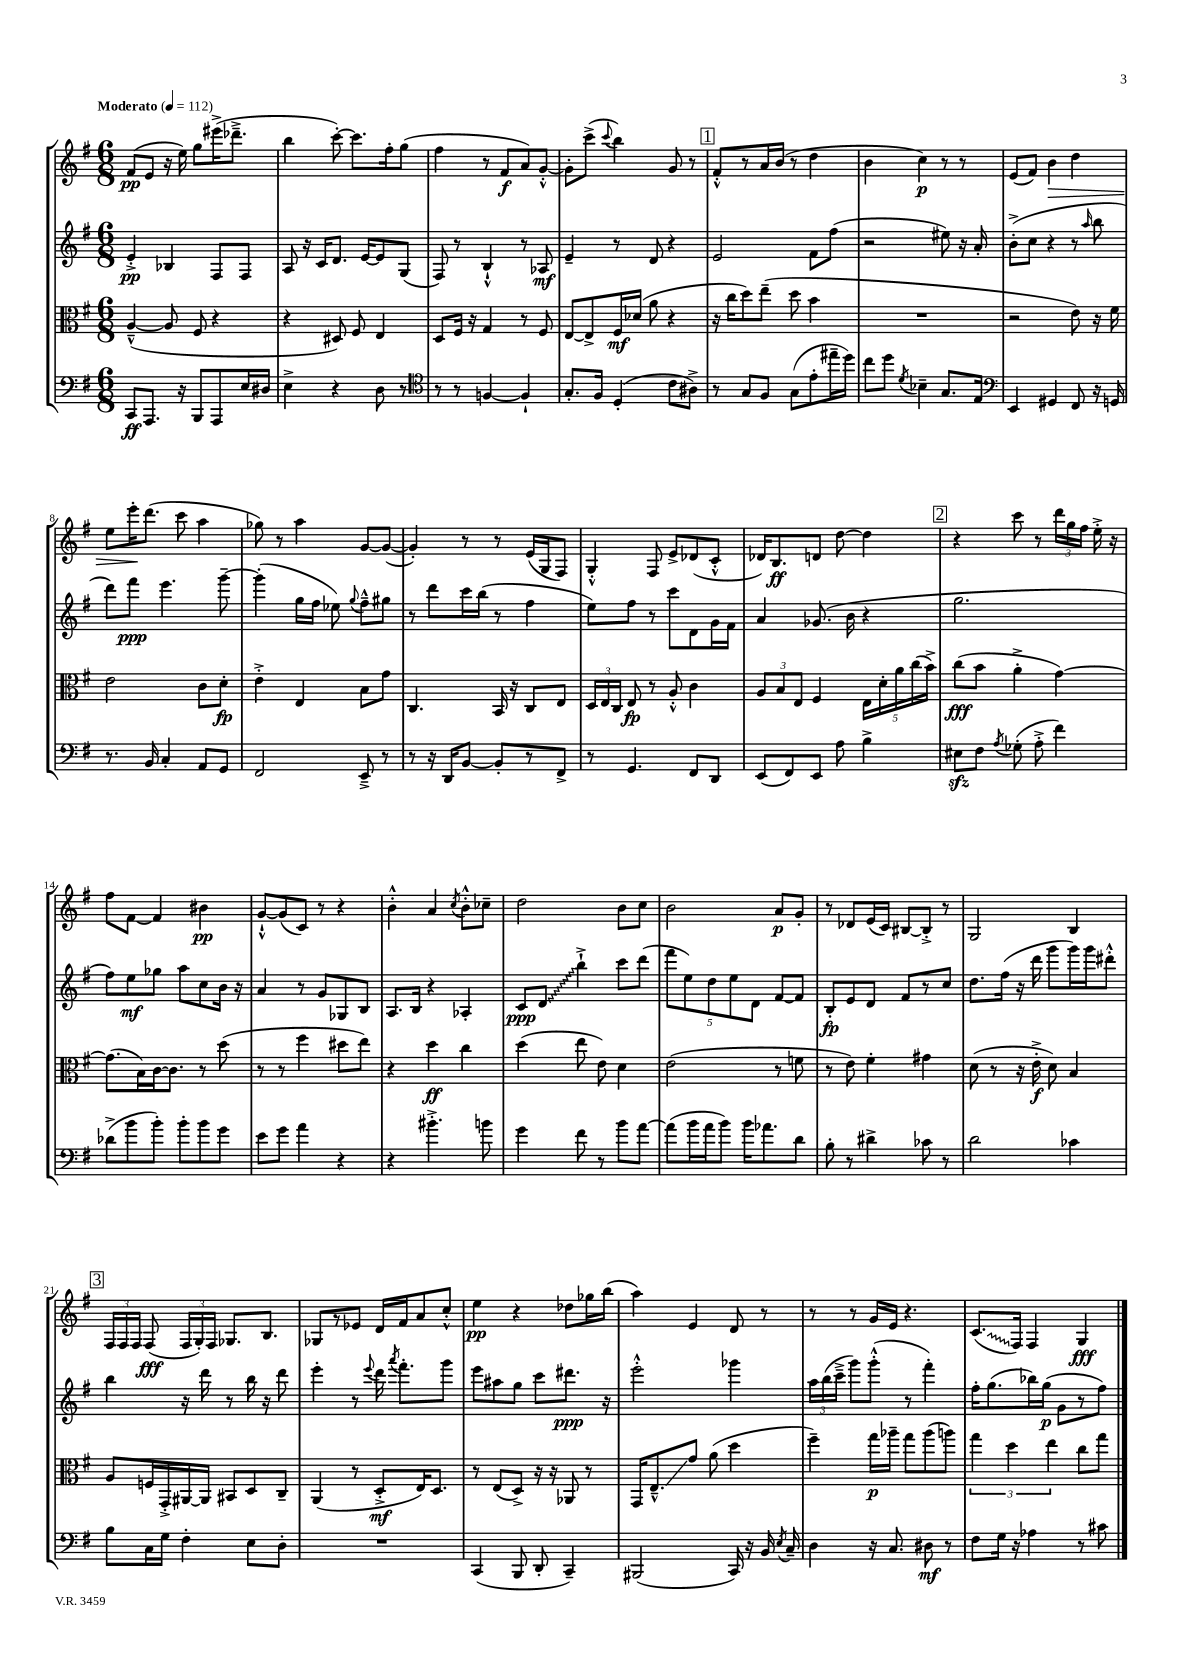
<<
\new StaffGroup <<
\new Staff = "s0" {
    \clef treble \key g \major \numericTimeSignature \time 6/8 \tempo "Moderato" 4 = 112
    \autoBeamOff fis'8[\pp( e'8] r16 e''16) g''8[ eis'''16->( des'''8.]---> |
    b''4 c'''8~-.) c'''8.[ fis''16-. g''8]( |
    fis''4 r8 fis'8[\f a'8) g'8]~-.-^ |
    g'8[-. c'''8]->( \appoggiatura { c'''8 } b''4) g'8 r8 |
    \mark \markup { \box "1" } fis'8[-.-^ r8 a'16 b'16]( r8 d''4 |
    b'4 c''4\p) r8 r8 |
    e'8[( fis'8]) b'4\> d''4 |
    e''8[ e'''16-.\! d'''8.]( c'''8 a''4 |
    ges''8) r8 a''4 g'8[~ g'8]~( |
    g'4-.) r8 r8 e'16[( g16 fis8]) |
    g4-.-^ fis8 e'8[-> des'8( c'8]-.-^ |
    des'16[) b8.\ff d'8] d''8~ d''4 |
    \mark \markup { \box "2" } r4 c'''8 r8 \tuplet 3/2 { d'''16[ g''16 fis''16] } e''16-.-> r16 |
    fis''8[ fis'8]~ fis'4 bis'4\pp |
    g'8[~-!-^ g'8( c'8]) r8 r4 |
    b'4-.-^ a'4 \acciaccatura { c''8 } b'8[-.-^ ces''8]-- |
    d''2 b'8[ c''8] |
    b'2 a'8[\p g'8]-. |
    r8 des'8[ e'16( c'16]) bis8[~ bis8]-.-> r8 |
    g2 b4 |
    \mark \markup { \box "3" } \tuplet 3/2 { fis16[ fis16 fis16] } fis8\fff( \tuplet 3/2 { fis16[ g16-.) fis16] } ges8.[ b8.] |
    ges8[ r8 ees'8] d'16[ fis'16 a'8 c''8]-.-^ |
    e''4\pp r4 des''8[ ges''16 b''16]( |
    a''4) e'4 d'8 r8 |
    r8 r8 g'16[ e'16] r4. |
    \once \override Glissando.style = #'zigzag c'8.[\glissando( fis16]) fis4 g4\fff \bar "|." |
}
\new Staff = "s1" {
    \clef treble \key g \major \numericTimeSignature \time 6/8
    \autoBeamOff e'4-.->\pp bes4 fis8[ fis8] |
    a8 r16 c'16[ d'8.] e'16[~ e'8 g8]( |
    fis8) r8 b4-!-^ r8 aes8\mf |
    e'4-- r8 d'8 r4 |
    \mark \markup { \box "1" } e'2 fis'8[ fis''8]( |
    r2 eis''8) r16 a'16-. |
    b'8[-.->( c''8] r4 r8 \grace { a''16 } b''8 |
    d'''8[) fis'''8]\ppp e'''4. g'''8~-- |
    g'''4-.( g''16[ fis''16] ees''8) \appoggiatura { g''8 } fis''8[---^ gis''8] |
    r8 d'''8[ c'''16 b''16]( r8 fis''4 |
    e''8[) fis''8] r8 c'''8[ d'8 g'16 fis'16] |
    a'4 ges'8.( b'16 r4 |
    \mark \markup { \box "2" } g''2. |
    fis''8[) e''8\mf ges''8] a''8[ c''8 b'16] r16 |
    a'4 r8 g'8[ ges8 b8] |
    a8.[ b16] r4 aes4-. |
    c'8[\ppp \once \override Glissando.style = #'zigzag d'8]\glissando b''4-!-> c'''8[ d'''8]( |
    \tuplet 5/4 { fis'''8[ e''8) d''8 e''8 d'8] } fis'8[~ fis'8] |
    b8[-.\fp e'8 d'8] fis'8[ r8 c''8] |
    d''8.[ fis''16]( r16 d'''16 g'''8[ g'''16) g'''16 dis'''8]-.-^ |
    \mark \markup { \box "3" } b''4 r16 d'''16 r8 b''16 r16 d'''8 |
    e'''4-. r8 \appoggiatura { e'''8 } d'''16 \acciaccatura { a'''8 } fis'''8.[-. g'''8] |
    e'''8[ ais''8 g''8] c'''8[ dis'''8.]\ppp r16 |
    e'''2-.-^ ges'''4 |
    \tuplet 3/2 { a''16[ b''16( c'''16]---> } g'''8[) g'''8]-.-^( r8 fis'''4-.) |
    fis''16[-. g''8.( bes''16) g''16]\p( g'8[ r8 fis''8]) \bar "|." |
}
\new Staff = "s2" {
    \clef alto \key g \major \numericTimeSignature \time 6/8
    \autoBeamOff a4~---^( a8 fis8 r4 |
    r4 dis8) fis8 e4 |
    d8[ fis16] r16 g4 r8 fis8 |
    e8[~ e8-> fis16\mf des'16]( a'8 r4 |
    \mark \markup { \box "1" } r16 c''16[ d''8) e''8]--( d''8 b'4 |
    R2. |
    r2 e'8) r16 fis'16 |
    e'2 c'8[ d'8]-.\fp |
    e'4-.-> e4 b8[ g'8] |
    c4. b,16 r16 c8[ e8] |
    \tuplet 3/2 { d16[ e16 c16] } e8\fp r8 a8-.-^ c'4 |
    \tuplet 3/2 { a8[ b8 e8] } fis4 \tuplet 5/4 { e16[ d'16-. a'16 c''16( b'16]->) } |
    \mark \markup { \box "2" } c''8[\fff( b'8] a'4-.-> g'4~) |
    g'8.[( b16) c'16~ c'8.] r8 d''8( |
    r8 r8 fis''4 dis''8[ e''8]) |
    r4 d''4\ff c''4 |
    d''4( e''8 e'8) d'4 |
    e'2( r8 f'8 |
    r8 e'8) fis'4-. gis'4 |
    d'8( r8 r16 e'16-.->\f d'8) b4 |
    \mark \markup { \box "3" } a8[ f16 g,16-.-> ais,16~ ais,16] bis,8[ d8 c8]-- |
    a,4( r8 d8[-.->\mf e16) d8.] |
    r8 e8[( d8]->) r16 r16 aes,8 r8 |
    g,16[ e8.---^\glissando g'8] a'8( d''4 |
    fis''4--) g''16[\p aes''16]-- g''8[ aes''8( a''8]) |
    \tuplet 3/2 { g''4 d''4 e''4 } c''8[ g''8] \bar "|." |
}
\new Staff = "s3" {
    \clef bass \key g \major \numericTimeSignature \time 6/8
    \autoBeamOff c,8[\ff a,,8.] r16 b,,8[ a,,8 e16 dis16] |
    e4-> r4 d8 r8 |
    \clef tenor r8 r8 f4~ f4-! |
    g8.[-. fis16] d4-.( c'8[ ais8]->) |
    \mark \markup { \box "1" } r8 g8[ fis8] g8[( e'8-. eis''16-- d''16]) |
    c''8[ d''8] \acciaccatura { d'8 } bes4-- g8.[ e16] |
    \clef bass e,4 gis,4 fis,8 r16 g,16 |
    r8. b,16 c4-. a,8[ g,8] |
    fis,2 e,8---> r8 |
    r8 r16 d,16[ b,8]~ b,8[-. r8 fis,8]-> |
    r8 g,4. fis,8[ d,8] |
    e,8[( fis,8) e,8] a8 b4-> |
    \mark \markup { \box "2" } eis8[\sfz fis8] \acciaccatura { a8 } ges8-.( a8-.-> fis'4) |
    des'8[->( b'8 b'8]-.) b'8[-. b'8 g'8] |
    e'8[ g'8] a'4 r4 |
    r4 bis'4.-.-> b'8 |
    g'4 fis'8 r8 b'8[ a'8]~ |
    a'8[( b'16 a'16 b'8]) b'16[ aes'8. d'8] |
    b8-. r8 dis'4-> ces'8 r8 |
    d'2 ces'4 |
    \mark \markup { \box "3" } b8[ c16 g16] fis4-. e8[ d8]-. |
    R2. |
    c,4( b,,8 d,8-. c,4--) |
    bis,,2( c,16) r16 b,16 \acciaccatura { e8 } c16-- |
    d4 r16 c8. dis8\mf r8 |
    fis8[ g16] r16 aes4 r8 cis'8 \bar "|." |
}
>>
>>
